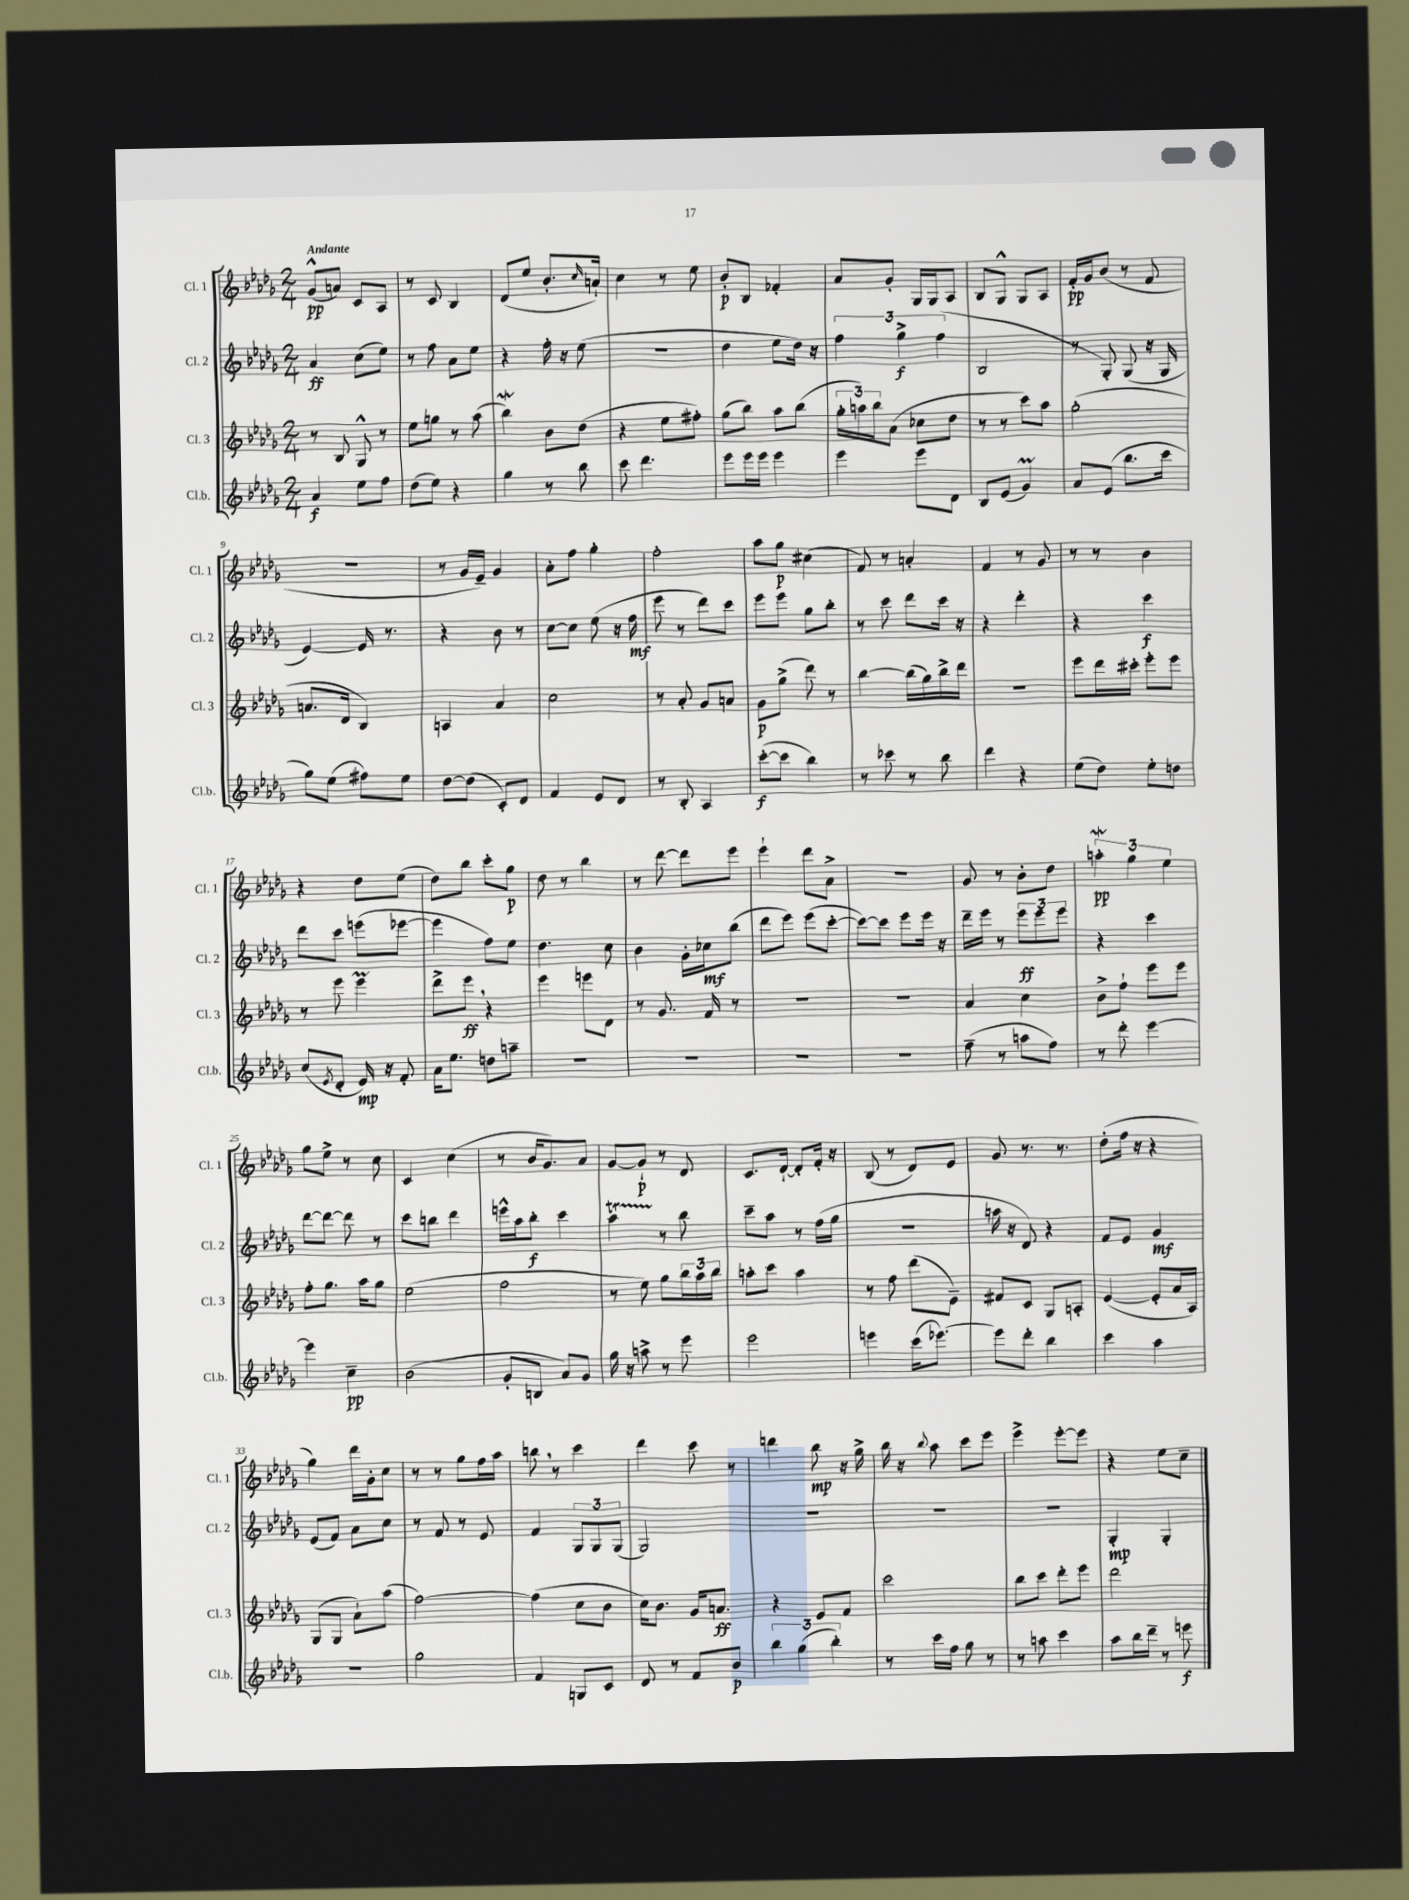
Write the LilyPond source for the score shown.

<<
\new StaffGroup <<
\new Staff = "s0" \with { instrumentName = "Cl. 1" shortInstrumentName = "Cl. 1" } {
    \clef treble \key des \major \numericTimeSignature \time 2/4 \tempo "Andante"
    ges'8-^\pp( a'8) c'8 aes8 |
    r8 c'8 bes4 |
    des'8( ees''8 bes'8.-. \grace { c''16 } a'16-!) |
    c''4 r8 ees''8 |
    bes'8-.\p bes8 fes'4-. |
    aes'8 ges'8-. ges16 ges16 aes8 |
    bes8 ges8-^ ges8 aes8 |
    f'16-.\pp ges'16 bes'8( r8 f'8 |
    R2 |
    r8 ges'16 ees'16--) ges'4 |
    aes'8-. f''8 ges''4-. |
    f''2-. |
    aes''8 ges''8\p cis''4( |
    f'8) r8 a'4-. |
    f'4 r8 ges'8 |
    r8 r8 bes'4 |
    r4 des''8 ees''8( |
    des''8) bes''8 c'''8-. ges''8\p |
    des''8 r8 bes''4 |
    r8 des'''8~ des'''8 ees'''8 |
    ees'''4-! des'''8 aes'8-> |
    R2 |
    ges'8 r8 bes'8-. des''8 |
    \tuplet 3/2 { a''4-.\mordent\pp ges''4 ees''4 } |
    ges''8 ees''8-> r8 c''8 |
    c'4 c''4( |
    r8 bes'16 ges'8.) aes'8 |
    ges'8~ ges'8-!\p r8 des'8 |
    c'8. des'16~-! des'8-. f'16-. r16 |
    bes8( r8 des'8) ees'8 |
    ges'8 r8. r8. |
    des''8-.( f''16 r16 r4 |
    ges''4) des'''16 ges'16-. c''8 |
    r8 r8 ges''8 f''16 aes''16 |
    b''8 \breathe r8 c'''4 |
    des'''4 c'''8 r8 |
    d'''4 bes''8\mp r16 ges''16-> |
    bes''16 r16 \appoggiatura { bes''8 } aes''8 c'''8 ees'''8 |
    ees'''4-> ees'''8~-. ees'''8 |
    r4 ees''8 c''8-- \bar "|." |
}
\new Staff = "s1" \with { instrumentName = "Cl. 2" shortInstrumentName = "Cl. 2" } {
    \clef treble \key des \major \numericTimeSignature \time 2/4
    aes'4\ff c''8( ees''8) |
    r8 f''8 aes'8 ees''8 |
    r4 f''16-. r16 ees''8( |
    r2 |
    des''4 ees''8 des''16) r16 |
    \tuplet 3/2 { f''4 ges''4->\f f''4( } |
    bes2 |
    r8 ges8-.) ges8( r16 ges16 |
    ees'4~) ees'16 r8. |
    r4 bes'8 r8 |
    c''8~ c''8 ees''8( r16 f''16\mf |
    ees'''8 r8 des'''8) c'''8 |
    ees'''8 ees'''8 ges''8 bes''8-. |
    r8 c'''8 des'''8 c'''16 r16 |
    r4 des'''4-. |
    r4 c'''4\f |
    des'''8 c'''8 e'''8( ees'''8~ |
    ees'''4 f''8) ees''8 |
    des''4. c''8 |
    bes'4 ges'16-. ces''16\mf bes''8( |
    des'''8 ees'''8) ees'''8( c'''8~-. |
    c'''8~) c'''8 ees'''8 ees'''16 r16 |
    des'''16-- ees'''16 r8 \tuplet 3/2 { ees'''8\ff ees'''8 ees'''8 } |
    r4 c'''4 |
    des'''8~ des'''8~ des'''8 r8 |
    c'''8 b''8 des'''4 |
    e'''16-^ aes''16 bes''8-.\f c'''4 |
    aes''4\startTrillSpan r8\stopTrillSpan bes''8 |
    c'''8-- aes''8 r8 f''16( ges''16 |
    r2 |
    a''16 r16 des'8) r4 |
    f'8 ees'8 ges'4\mf |
    ees'8( f'8) aes'8 c''8 |
    r8 f'8 r8 ees'8 |
    f'4 \tuplet 3/2 { ges8 ges8 ges8( } |
    ges2) |
    R2 |
    R2 |
    R2 |
    ges4-.\mp ges4-. \bar "|." |
}
\new Staff = "s2" \with { instrumentName = "Cl. 3" shortInstrumentName = "Cl. 3" } {
    \clef treble \key des \major \numericTimeSignature \time 2/4
    r8 bes8 ges8-^ r8 |
    ees''8 g''8 r8 aes''8( |
    bes''4\mordent) bes'8 des''8( |
    r4 ees''8 fis''8-.) |
    ges''8( bes''8) aes''8 bes''8( |
    \tuplet 3/2 { ges''16-. a''16) bes''16 } aes'8( ces''8 des''8 |
    r8 r8 c'''8) aes''8 |
    ges''2-.( |
    a'8. des'16 bes4) |
    a4 aes'4 |
    c''2 |
    r8 aes'8-. ges'8 a'8 |
    ges'8\p ges''8->( des'''8) r8 |
    bes''4~ bes''16( ges''16) bes''16-> des'''16 |
    R2 |
    ees'''8 des'''16 cis'''16-. ees'''8-. ees'''8 |
    r8 ees'''8 ees'''4\prall |
    des'''8-> ees'''8\ff \breathe r4 |
    ees'''4 e'''8 des'8 |
    r8 ges'8. f'16 r8 |
    r2 |
    r2 |
    aes'4 c''4 |
    bes'8-> f''8-! ees'''8 ees'''8 |
    f''8-. ges''8. aes''16 ges''8 |
    ees''2( |
    f''2 |
    r8 ees''8) ges''8 \tuplet 3/2 { bes''16 aes''16 bes''16 } |
    a''8-. c'''8 a''4 |
    r8 f''8 des'''8( ees'8--) |
    fis'8 c'8 ges8 a8-. |
    ees'4~( ees'8-. aes'16 aes16) |
    ges8( ges8 aes'8-!) aes''8( |
    f''2~) |
    f''4( c''8 bes'8 |
    c''16) bes'8. ges'16 a'8.\ff |
    r4 ees'8 f'8 |
    c'''2 |
    bes''8 c'''8 des'''8-. ees'''8 |
    des'''2 \bar "|." |
}
\new Staff = "s3" \with { instrumentName = "Cl.b." shortInstrumentName = "Cl.b." } {
    \clef treble \key des \major \numericTimeSignature \time 2/4
    aes'4\f ees''8 f''8 |
    des''8( ees''8) r4 |
    ges''4 r8 bes''8 |
    c'''8 des'''4. |
    ees'''8 ees'''16 ees'''16 ees'''4 |
    ees'''4 ees'''8 des'8 |
    bes8 ees'8( ges'4\prall) |
    aes'8 ees'8( bes''8. c'''16 |
    ges''8) ees''8( fis''8) ees''8 |
    des''8~ des''8( c'8-.) des'8 |
    f'4 ees'8 des'8 |
    r8 bes8-. aes4 |
    c'''8~-.\f( c'''8 bes''4) |
    r8 ces'''8 r8 bes''8 |
    des'''4 r4 |
    ees''8( des''8) ees''8-. d''8 |
    c''8( \acciaccatura { ees'8 } des'8-. ees'16\mp) r16 f'8-. |
    aes'16 ees''8. d''8 a''8-- |
    R2 |
    R2 |
    R2 |
    R2 |
    f''8--( r8 a''8 f''8) |
    r8 des'''8-. ees'''4~ |
    ees'''4 c''4--\pp |
    bes'2( |
    ges'8-. b8 aes'8) ges'8 |
    ges''16 r16 a''8-> r8 ees'''8 |
    ees'''2 |
    e'''4 c'''16( ees'''8.~) |
    ees'''8 des'''8-. bes''4 |
    c'''4 aes''4 |
    r2 |
    ges''2 |
    f'4 g8 c'8 |
    des'8 r8 f'8 bes'8\p |
    \tuplet 3/2 { bes''4 ges''4( bes''4-.) } |
    r8 c'''16 f''16 ges''8 r8 |
    r8 a''8 c'''4 |
    aes''8 bes''16 des'''16-- r8 e'''8\f \bar "|." |
}
>>
>>
